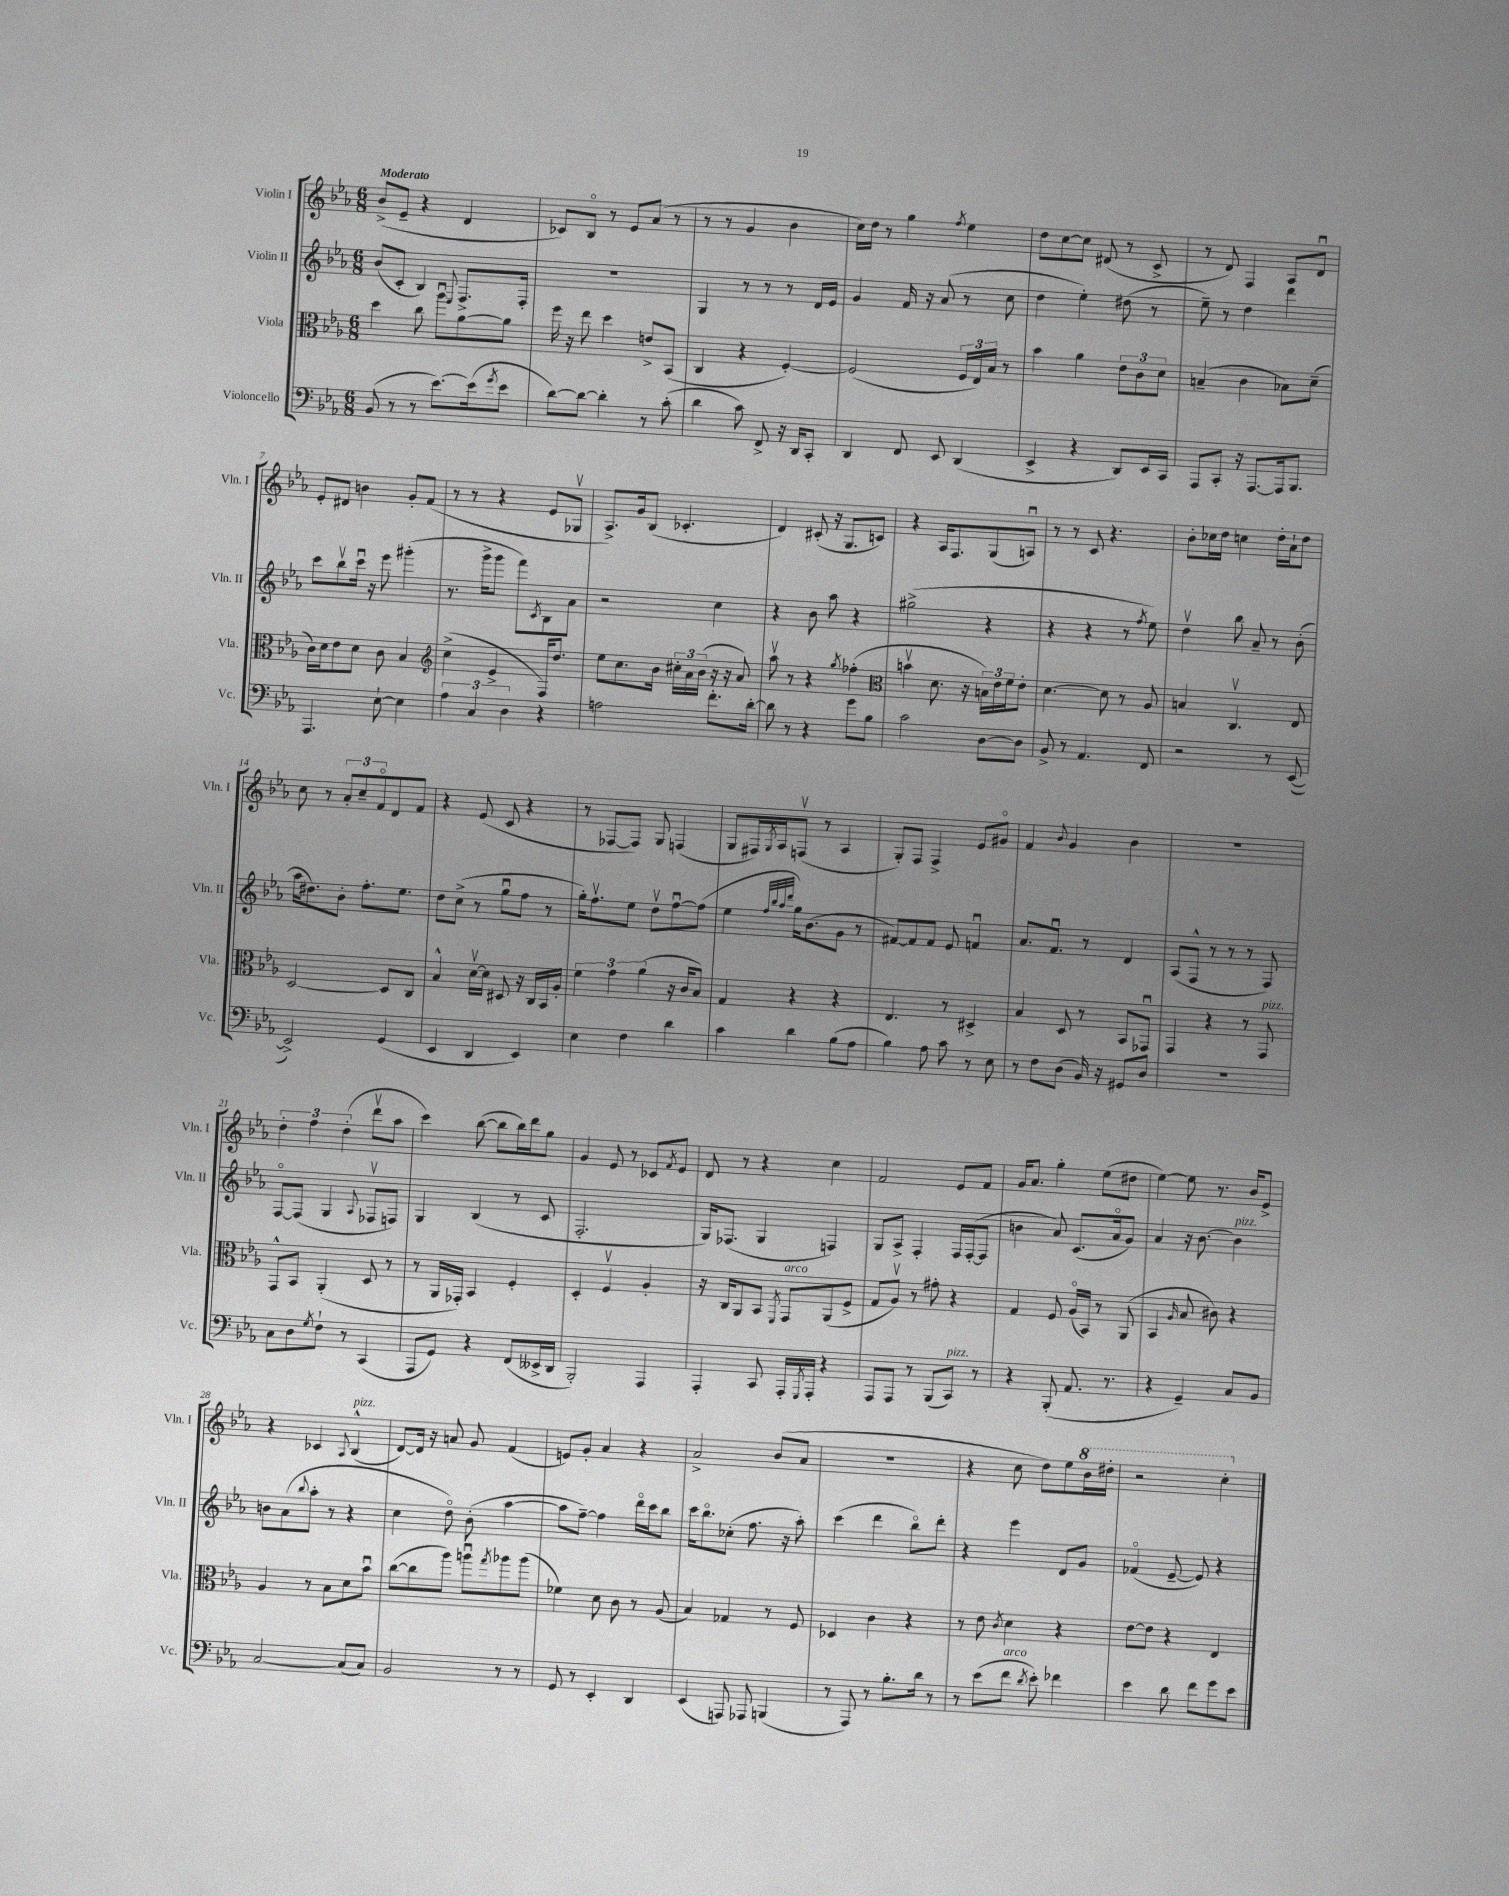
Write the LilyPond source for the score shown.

<<
\new StaffGroup <<
\new Staff = "s0" \with { instrumentName = "Violin I" shortInstrumentName = "Vln. I" } {
    \clef treble \key ees \major \numericTimeSignature \time 6/8 \tempo "Moderato"
    bes'8->( ees'8-- r4 d'4 |
    ces'8) bes8\flageolet r8 ees'8 aes'8( r8 |
    r8 r8 g'4 bes'4 |
    c''16) d''16 r8 g''4 \acciaccatura { f''8 } ees''4 |
    d''8 c''8~ c''8 dis'8( r8 c'8-> |
    r8 d'8) f4 aes8 d'8\downbow |
    ees'8-. dis'8 b'4 g'8-. f'8( |
    r8 r8 r4 ees'8 ges8\upbow |
    aes8.->) g'16 bes8( ces'4.-. |
    d'4) cis'8-.( r16 g8. c'8) |
    r4 aes16 f8. g8( a8\downbow) |
    r8 r8 c'8 r4. |
    bes'8-. ces''16 d''16 c''4 d''16-. aes'16-! d''8 |
    c''8 r8 \tuplet 3/2 { aes'8-. c''8-- f'8\flageolet } d'8 f'8 |
    r4 ees'8( c'8 r4 |
    r8 fes8~ fes8) g8 f4( |
    g8 fis16) \acciaccatura { g8 } aes16 f8\upbow( r8 aes4 |
    g8-.) f8 f4-> ees'8 gis'8\flageolet |
    f'4 \appoggiatura { bes'8 } g'4 bes'4 |
    R2. |
    \tuplet 3/2 { d''4-. f''4 d''4-.( } d'''8\upbow aes''8 |
    c'''4) bes''8~( bes''8 bes''16) d'''16 g''8 |
    g'4 ees'8 r8 ces'8 \acciaccatura { f'8 } ees'8 |
    d'8 r8 r4 c''4 |
    f'2 ees'8 f'8 |
    g'16 aes'8. g''4-. ees''8( dis''8 |
    ees''4~) ees''8 r8. bes'16 ees'8-> |
    r4 ces'4 \appoggiatura { aes8 } bes4-^^\markup { \italic "pizz." }( |
    d'8~) d'16 r16 a'8 g'8 f'4( |
    e'8) g'8-. aes'4 r4 |
    aes'2-> bes'8( aes'8 |
    R2. |
    r4 c''8 d''8) ees''8 \ottava #1 bes''16 dis'''16-. |
    r2 c'''4-. \ottava #0 \bar "|." |
}
\new Staff = "s1" \with { instrumentName = "Violin II" shortInstrumentName = "Vln. II" } {
    \clef treble \key ees \major \numericTimeSignature \time 6/8
    bes'8( c'8-. bes4) \appoggiatura { ees8 } f8.-> f16-. |
    R2. |
    g4 r8 r8 r8 d'16 ees'16 |
    g'4 f'16 r16 aes'8( r8 c''8 |
    d''4 ees''4-.) dis''8( r8 |
    ees''8--) r8 d''4 d'''4 |
    c'''8 bes''8\upbow c'''16\downbow r16 ees'''8 gis'''4-.( |
    r8. g'''16-> g'''8 f'''8) \acciaccatura { c'8 } bes8 aes'8 |
    r2 c''4 |
    r4 bes'8 aes''8 r4 |
    gis''2->( r4 |
    r4 r4 r8 \acciaccatura { f''8 } ees''8) |
    d''4\upbow bes''8 aes'8-- r8 bes'8-.( |
    aes''16 dis''8.) bes'8-. f''8.-. ees''8. |
    d''8 c''8->( r8 g''8\downbow f''8 r8 |
    g''16-.) f''8.\upbow ees''8 d''8\upbow f''8~\downbow f''8( |
    ees''4 \grace { f''32 bes''32 aes''32 d'''32 } g''16) bes'8.( g'8 r8 |
    fis'8~) fis'8 fis'8 ees'8 f'4\downbow |
    aes'8. f'8.\downbow r8 d'4 |
    aes8( f8-^ r8 r8 r8 f8) |
    f8~\flageolet f8( g4 \appoggiatura { aes8 } fes8\upbow f8) |
    g4 bes4( r8 c'8 |
    f2.-. |
    g16) fes8.( g4 f4) |
    g8 aes8-> f4-. f16 f16~-.( f8 |
    b'4 aes'8) c'8.( aes'16\flageolet g'8) |
    aes'4 r16 bes'8.~ bes'4^\markup { \italic "pizz." } |
    b'8 aes'8( \appoggiatura { bes''8 } aes''8-. r8 r4 |
    c''4 d''8\flageolet) bes'8-.( aes''4~ |
    aes''8 f''8~--) f''4 d'''16\flageolet c'''16 bes''8 |
    c'''16 bes''8.\flageolet ces''8-.( f''8. r16 aes''8-.) |
    c'''4( d'''4 bes''8\flageolet) d'''8-. |
    r4 ees'''4 d'8 g'8 |
    fes'4\flageolet( ees'8~-- ees'8) r4 \bar "|." |
}
\new Staff = "s2" \with { instrumentName = "Viola" shortInstrumentName = "Vla." } {
    \clef alto \key ees \major \numericTimeSignature \time 6/8
    d''4 c''8 aes''8\downbow aes'8~ aes'8 |
    f''16 r16 ees''8 d''4 e'8-> bes,8( |
    c4 r4 f4~-.) |
    f2( \tuplet 3/2 { f16 ees16) bes16 } r8 |
    bes'4 aes'4 \tuplet 3/2 { ees'8 c'8 d'8 } |
    b4--( c'4 bes8) d'8--( |
    c'16) d'16 ees'8 d'8 c'8 bes4 |
    \clef treble c''4->( ees'4-> f16) d''8. |
    ees''8 c''8. bes'16 \tuplet 3/2 { cis''16-. aes'16 bes'16( } r16 r16 aes'8) |
    aes''8\upbow r8 r4 \acciaccatura { g''8 } fes''4-.( |
    \clef alto b'4\upbow d'8. r16 \tuplet 3/2 { b16) ees'16 f'16 } ees'8-. |
    d'4.~ d'8 r8 aes8 |
    b4 c4.\upbow ees8 |
    d2~ d8 c8 |
    bes4-^ d'16~\upbow d'16 dis8 r16 c16 bes,16 aes16-. |
    \tuplet 3/2 { f'4 g'4 aes'4( } r16 c'16 bes8) |
    g4 r4 r4 |
    ees4. r8 dis4-> |
    bes4 d8 r8 bes,8 ges,8\downbow |
    g,4 r4 r8 g,8^\markup { \italic "pizz." } |
    g,8-^ bes,8 aes,4-.( d8 r8 |
    r8 aes,16 ges,16-.) bes,4 f4-. |
    d4-. f4\upbow aes4-. |
    r16 c16 aes,8 bes,8 \acciaccatura { f,8 } g,8^\markup { \italic "arco" } aes,8( f8-> |
    g8 aes8\upbow) r8 gis'8-. r4 |
    g4 f8 aes16\flageolet( bes,16) r8 aes,8( |
    bes,4 \grace { aes16 } bes8 cis'8) r4 |
    aes4 r8 bes8 d'8 bes'8\downbow |
    c''8~( c''8 aes''8) a''8\downbow \acciaccatura { g''8 } aes''8 aes''8( |
    fes'4) d'8 c'8 r8 aes8( |
    bes4) ges4 r8 f8 |
    des4 c'4 r4 |
    r8 ees'8 \acciaccatura { c'8 } d'4 r4 |
    ees'8~ ees'8 r4 ees4 \bar "|." |
}
\new Staff = "s3" \with { instrumentName = "Violoncello" shortInstrumentName = "Vc." } {
    \clef bass \key ees \major \numericTimeSignature \time 6/8
    bes,8( r8 r8 ees'8.~) ees'16( \acciaccatura { g'8 } ees'8 |
    d'8~) d'8~ d'4-. r8 c'8-.( |
    d'4 c'8) f,8-> r16 d,16 c,8-. |
    d,4 f,8 ees,8 d,4( |
    ees,4-> r4 d,8) ees,16 c,16 |
    aes,,8 c,8-. r16 aes,,8.~ aes,,16 bes,,8. |
    aes,,4. ees8~-! ees4 |
    \tuplet 3/2 { aes4 c4 d4 } r4 |
    a2 f'8.-. d'16~-. |
    d'8 r8 r4 g'8 bes8 |
    c'2 d8~ d8 |
    bes,8-> r8 aes,4. f,8 |
    r2 r8 ees,8~( |
    ees,2->) g,4( |
    ees,4 d,4 ees,4) |
    ees4 f4 d'4 |
    c'4 d'4 bes8( aes8 |
    bes4) aes8 c'8 r8 ees8 |
    r8 f8 d8( bes,16) r16 gis,8 d8 |
    r2. |
    c8 d8 \acciaccatura { g8 } f8-! r8 c,4( |
    aes,,8 g,8) r4 f,8( eeses,16-> d,16 |
    bes,,2-.) aes,,4 |
    aes,,4-. c,8 aes,,16-. \acciaccatura { g,,8 } aes,,16-. r4 |
    aes,,8 aes,,8 r8 bes,,8( c,8^\markup { \italic "pizz." }) r8 |
    r4 bes,,8-.( aes,8. r8. |
    r4 g,4--) c8 bes,8 |
    c2~ c8( c8) |
    bes,2 r8 r8 |
    g,8 r8 ees,4-. d,4 |
    ees,4( a,,8) aes,,8 b,,4( |
    r8 aes,,8) r8 bes8.-. d'16 r8 |
    r8 ees'8( f'8^\markup { \italic "arco" } \acciaccatura { d'8 } ees'8-.) fes'4 |
    ees'4 d'8 f'8 g'8 ees'8 \bar "|." |
}
>>
>>
